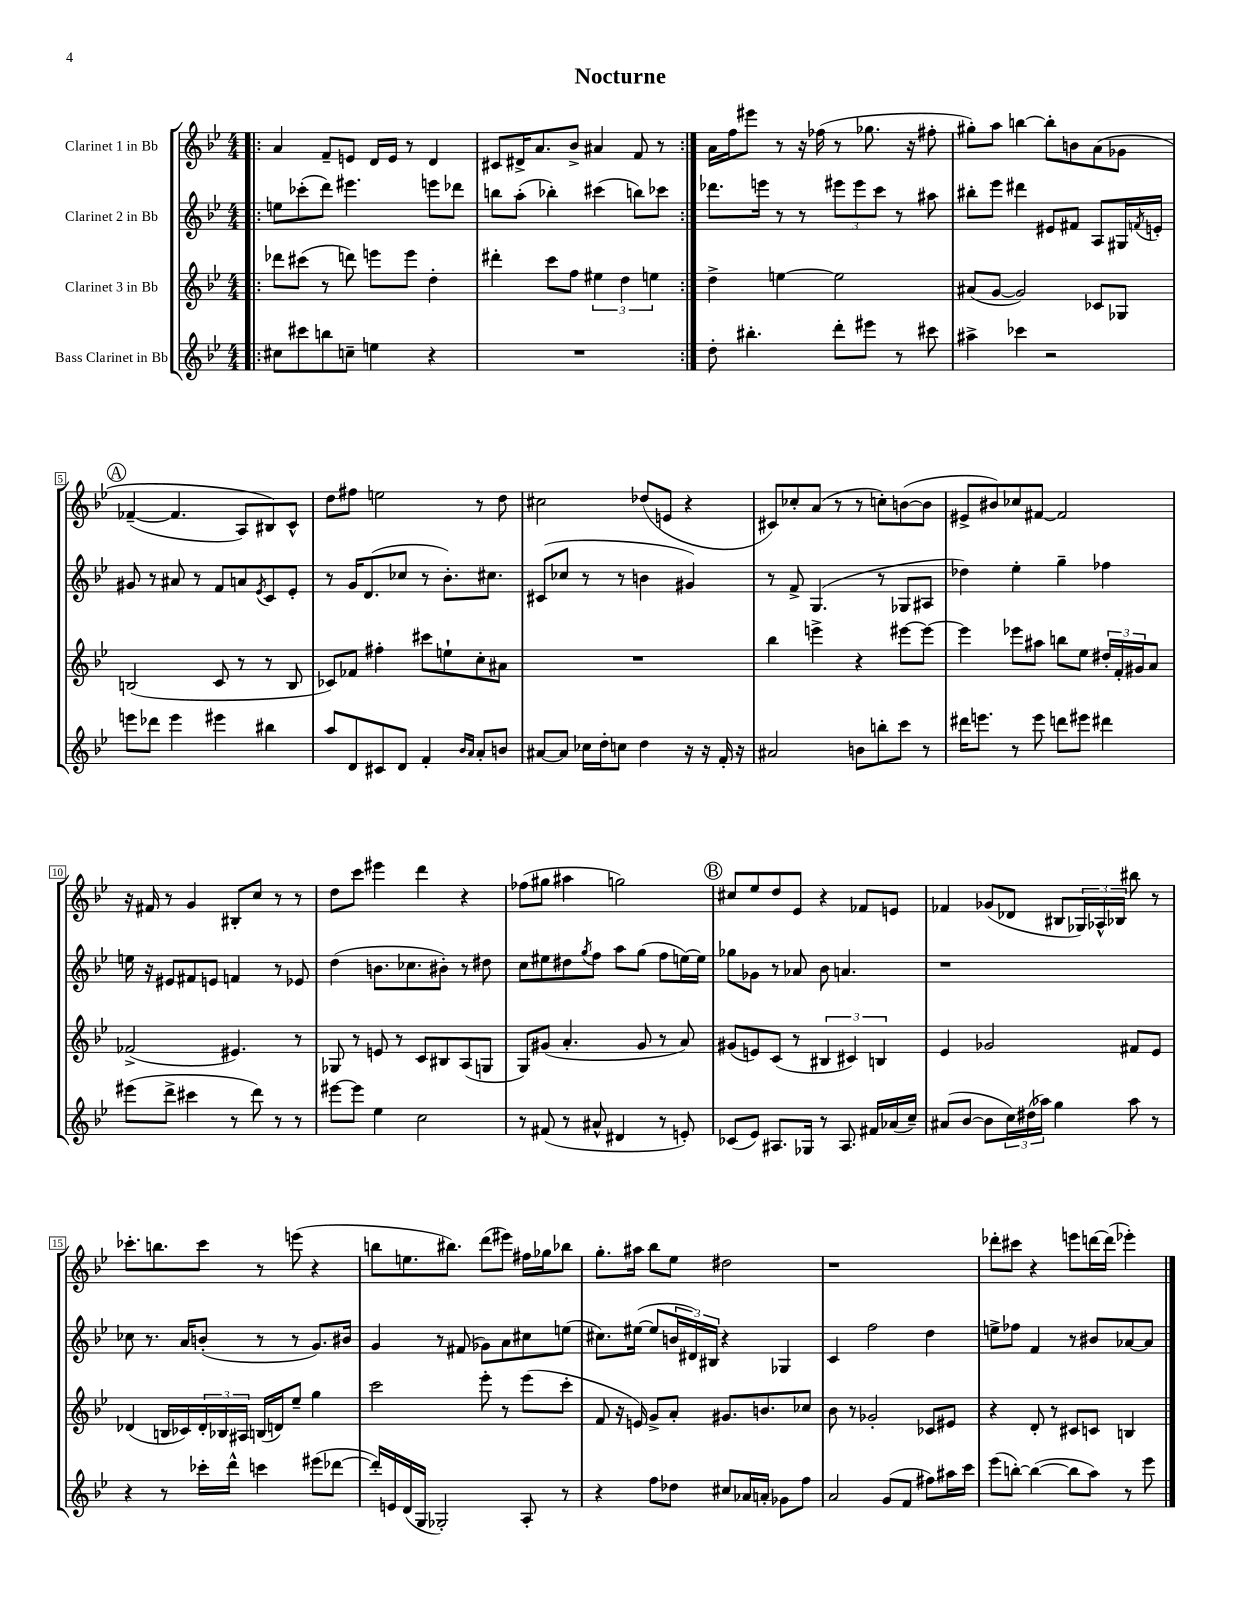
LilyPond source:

\header { title = "Nocturne" }
<<
\new StaffGroup <<
\new Staff = "s0" \with { instrumentName = "Clarinet 1 in Bb" } {
    \clef treble \key bes \major \numericTimeSignature \time 4/4
    \repeat volta 2 { \bar ".|:" a'4 f'8-- e'8 d'16 e'16 r8 d'4 |
    cis'8 dis'16-> a'8. bes'8-> ais'4 f'8 r8 | }
    a'16 f''16 eis'''8 r8 r16 fes''16( r8 ges''8. r16 fis''8-. |
    gis''8-.) a''8 b''4~ b''8-. b'8 a'8\( ges'8 |
    \mark \markup { \circle "A" } fes'4~--( fes'4. a8) bis8\) c'8-^ |
    d''8 fis''8 e''2 r8 d''8 |
    cis''2 des''8( e'8 r4 |
    cis'8) ces''8-. a'8( r8 r8 c''8-.) b'8~( b'8 |
    eis'8-> bis'8) ces''8 fis'8~ fis'2 |
    r16 fis'16 r8 g'4 bis8-. c''8 r8 r8 |
    d''8 c'''8 eis'''4 d'''4 r4 |
    fes''8( gis''8 ais''4 g''2) |
    \mark \markup { \circle "B" } cis''8 ees''8 d''8 ees'8 r4 fes'8 e'8 |
    fes'4 ges'8( des'8 bis8 \tuplet 3/2 { ges16) aes16-^ bes16 } bis''8 r8 |
    ces'''8.-. b''8. ces'''8 r8 e'''8( r4 |
    b''8 e''8. bis''8.) d'''8( eis'''8) fis''16 ges''16 bes''8 |
    g''8.-. ais''16 bes''8 ees''8 dis''2 |
    r1 |
    des'''8-. cis'''8 r4 e'''8 d'''16~ d'''16( ees'''4-.) \bar "|." |
}
\new Staff = "s1" \with { instrumentName = "Clarinet 2 in Bb" } {
    \clef treble \key bes \major \numericTimeSignature \time 4/4
    \repeat volta 2 { \bar ".|:" e''8 ces'''8-.( d'''8) eis'''4. e'''8 des'''8 |
    b''8 a''8-.( bes''4-.) cis'''4( b''8) ces'''8 | }
    des'''8. e'''16 r8 r8 \tuplet 3/2 { eis'''8 eis'''8 c'''8 } r8 ais''8 |
    bis''8-. ees'''8 dis'''4 eis'8 fis'8 a8 gis16 \acciaccatura { f'8 } e'16-. |
    \mark \markup { \circle "A" } gis'8 r8 ais'8 r8 f'8 a'8 \acciaccatura { ees'8 } c'8 ees'8-. |
    r8 g'16 d'8.( ces''8 r8 bes'8.-.) cis''8. |
    cis'8( ces''8 r8 r8 b'4 gis'4) |
    r8 f'8-> g4.( r8 ges8 ais8 |
    des''4) ees''4-. g''4-- fes''4 |
    e''16 r16 eis'8 fis'8 e'8 f'4 r8 ees'8 |
    d''4( b'8. ces''8. bis'8-.) r8 dis''8 |
    c''8 eis''8 dis''8 \acciaccatura { g''8 } f''8 a''8 g''8( f''8 e''16~) e''16 |
    \mark \markup { \circle "B" } ges''8 ges'8 r8 aes'8 bes'8 a'4. |
    r1 |
    ces''8 r8. a'16 b'8-.( r8 r8 g'8.) bis'16 |
    g'4 r8 fis'8( ges'8) a'8 cis''8 e''8( |
    cis''8.) eis''16~( eis''8 \tuplet 3/2 { b'16 dis'16) bis16 } r4 ges4 |
    c'4 f''2 d''4 |
    e''8-> fes''8 f'4 r8 bis'8 aes'8~ aes'8 \bar "|." |
}
\new Staff = "s2" \with { instrumentName = "Clarinet 3 in Bb" } {
    \clef treble \key bes \major \numericTimeSignature \time 4/4
    \repeat volta 2 { \bar ".|:" des'''8 cis'''8( r8 d'''8) e'''8 e'''8 d''4-. |
    dis'''4-. c'''8 f''8 \tuplet 3/2 { eis''4 d''4 e''4 } | }
    d''4-> e''4~ e''2 |
    ais'8( g'8~ g'2) ces'8 ges8 |
    \mark \markup { \circle "A" } b2( c'8 r8 r8 b8 |
    ces'8) fes'8 fis''4-. cis'''8 e''8-! c''8-. ais'8 |
    R1 |
    bes''4 e'''4-> r4 eis'''8~ eis'''8~ |
    eis'''4 ees'''8 ais''8 b''8 ees''8 \tuplet 3/2 { dis''16-. f'16-. gis'16 } a'8 |
    fes'2->( eis'4.) r8 |
    ges8 r8 e'8 r8 c'8 bis8 a8( g8 |
    g8) gis'8( a'4.-. gis'8 r8 a'8) |
    \mark \markup { \circle "B" } gis'8( e'8) c'8( r8 \tuplet 3/2 { bis4 cis'4) b4 } |
    ees'4 ges'2 fis'8 ees'8 |
    des'4( b16 ces'16) \tuplet 3/2 { des'16-. bes16 ais16 } b16( d'16) ees''8-- g''4 |
    c'''2 ees'''8-. r8 ees'''8( c'''8-. |
    f'8 r16 e'16) g'8-> a'8-. gis'8. b'8. ces''8 |
    bes'8 r8 ges'2-. ces'8 eis'8 |
    r4 d'8-. r8 cis'8 c'8 b4 \bar "|." |
}
\new Staff = "s3" \with { instrumentName = "Bass Clarinet in Bb" } {
    \clef treble \key bes \major \numericTimeSignature \time 4/4
    \repeat volta 2 { \bar ".|:" cis''8 cis'''8 b''8 c''8-- e''4 r4 |
    R1 | }
    d''8-. bis''4.-. d'''8-. eis'''8 r8 cis'''8 |
    ais''4-> ces'''4 r2 |
    \mark \markup { \circle "A" } e'''8 des'''8 e'''4 eis'''4 bis''4 |
    a''8 d'8 cis'8 d'8 f'4-. \grace { bes'16 a'16 } a'8-. b'8 |
    ais'8~ ais'8 ces''16 d''16-. c''8 d''4 r16 r16 f'16-. r16 |
    ais'2 b'8 b''8-. c'''8 r8 |
    dis'''16 e'''8. r8 e'''8 d'''8 eis'''8 dis'''4 |
    eis'''8( d'''8-> cis'''4 r8 d'''8) r8 r8 |
    eis'''8~ eis'''8 ees''4 c''2 |
    r8 fis'8( r8 ais'8-^ dis'4 r8 e'8-.) |
    \mark \markup { \circle "B" } ces'8( ees'8) ais8. ges16 r8 ais8. fis'16 aes'16( c''16--) |
    ais'8( bes'8~ bes'8 \tuplet 3/2 { c''16) dis''16( aes''16) } g''4 aes''8 r8 |
    r4 r8 ces'''16-. d'''16-^ c'''4 eis'''8( des'''8~ |
    des'''16-.) e'16 d'16( g16 ges2-.) a8-. r8 |
    r4 f''8 des''8 cis''8 aes'16 a'16-. ges'8 f''8 |
    a'2 g'8( f'8 fis''8) ais''16 c'''16 |
    ees'''8( b''8~-.) b''4~( b''8 a''8) r8 ees'''8 \bar "|." |
}
>>
>>
\layout { \context { \Score \override BarNumber.stencil = #(make-stencil-boxer 0.1 0.3 ly:text-interface::print) } }
